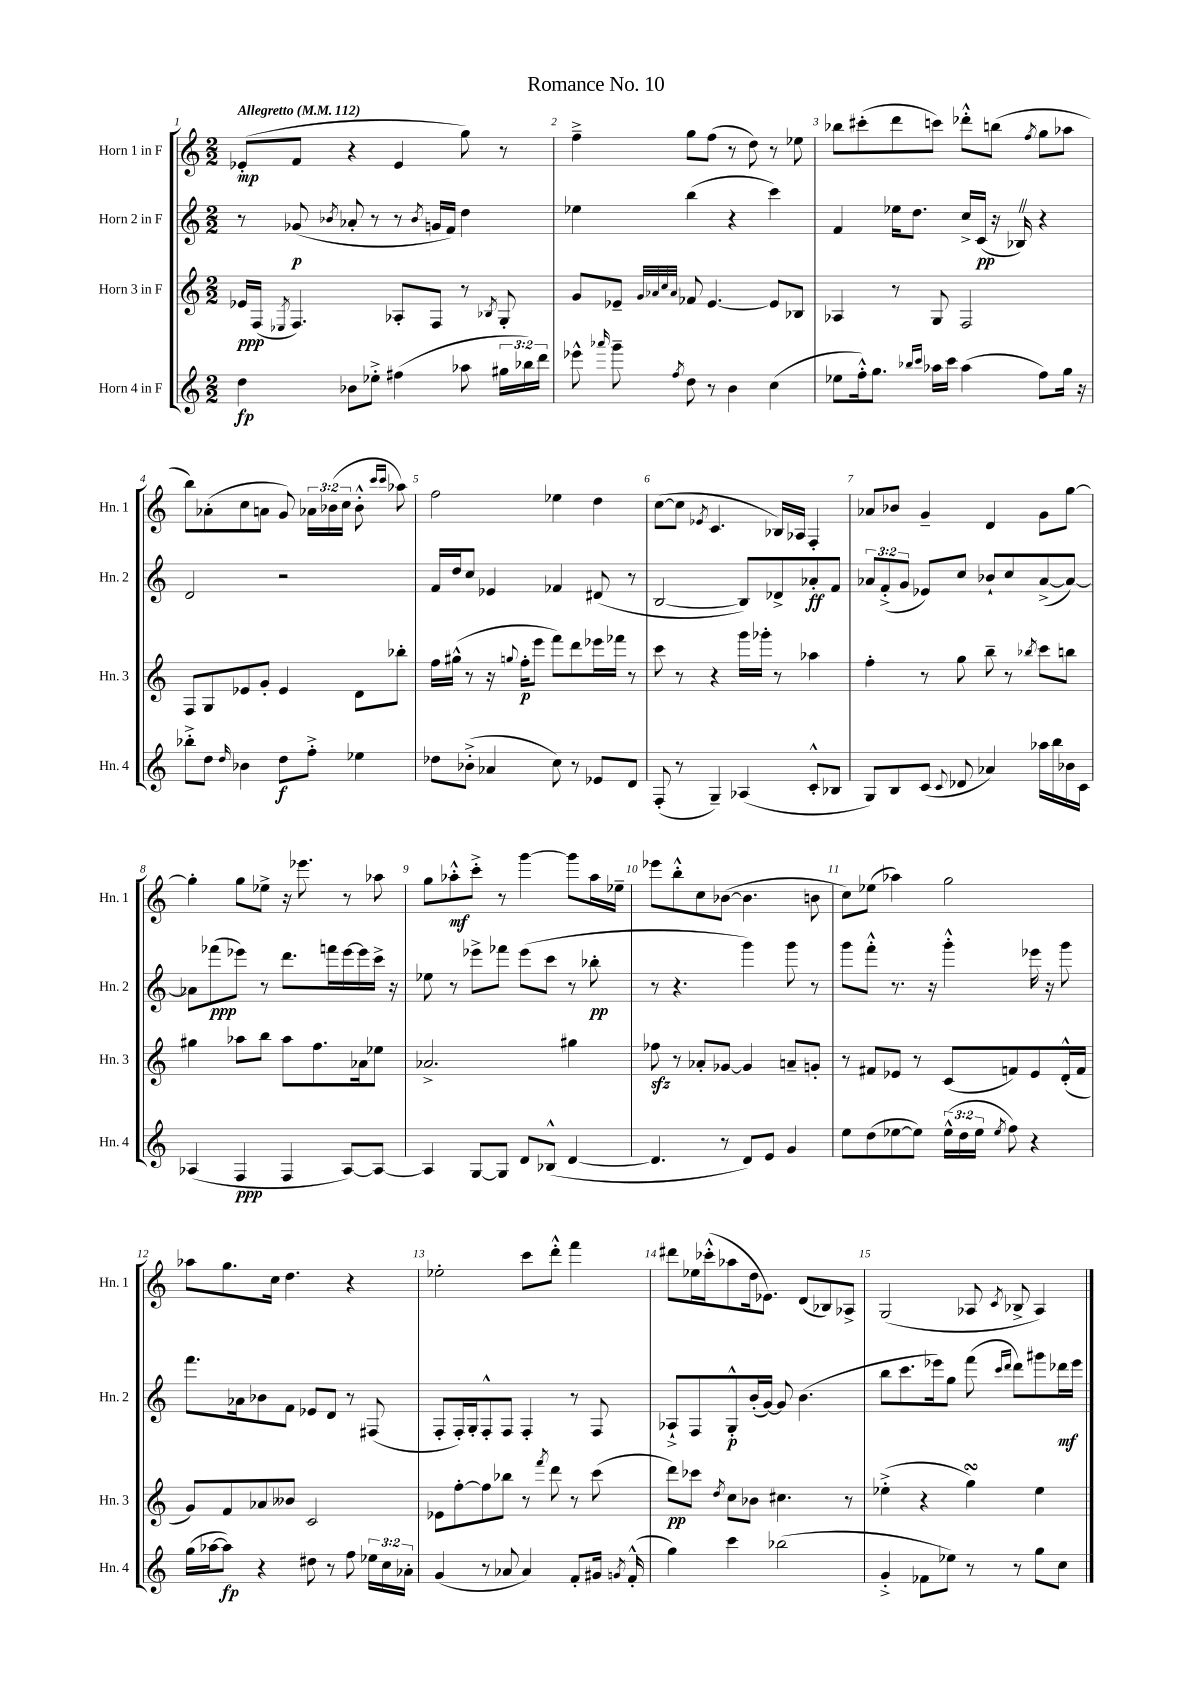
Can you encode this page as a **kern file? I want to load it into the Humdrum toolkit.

**kern	**kern	**kern	**kern
*staff4	*staff3	*staff2	*staff1
*clefG2	*clefG2	*clefG2	*clefG2
*k[]	*k[]	*k[]	*k[]
*M2/2	*M2/2	*M2/2	*M2/2
*MM112	*MM112	*MM112	*MM112
4dd	16e-	8r	(8e-'
.	(16F	.	.
.	8qE-	.	.
.	4.F)	(8g-	8f
.	.	8qb-	.
8b-	.	8a-'	4r
8ee-'^	.	8r	.
(4ff#	8A-'	8r	4e-
.	.	8qb-	.
.	8F	16g	.
.	.	16f)	.
8aa-	8r	4dd	8gg)
.	8qB-	.	.
24gg#	8G'	.	8r
24bb-)	.	.	.
24ddd	.	.	.
=	=	=	=
8eee-^^	8g	4ee-	4ff~^
16qqaaa-	.	.	.
8ggg~	8e-~	.	.
.	32qqg	.	.
.	32qqa-	.	.
.	32qqcc	.	.
8qff	32qqa-	.	.
8dd	8f-	(4bb	8gg
8r	[4.e-	.	(8ff
4b	.	4r	8r
.	.	.	8dd)
(4cc	8e-]	4ccc)	8r
.	8B-	.	8ee-
=	=	=	=
8ee-	4A-	4f	8bb-
16ff'^^)	.	.	(8ccc#'
8.gg	.	.	.
.	8r	16ee-	8ddd
.	.	8.dd	.
16qqbb-	.	.	.
16qqccc	.	.	.
16aa-	8G	.	8ccc)
16ccc	.	.	.
(4aa-	2F	16cc^	8ddd-'^^
.	.	(16c	.
.	.	16r	(8bb
.	.	16B-)	.
.	.	.	8qff
8ff)	.	4r	8gg
16gg	.	.	8aa-
16r	.	.	.
=	=	=	=
8bb-'^	8F	2d	8bb)
8dd	8G	.	(8a-'
16qqdd	.	.	.
4b-	8e-	.	8cc
.	8g'	.	8a
8dd	4e-	2r	8g)
8ff'^	.	.	24a-
.	.	.	(24b-
.	.	.	24cc
4ee-	8d	.	8b-'^^
.	.	.	16qqccc
.	.	.	16qqccc
.	8bb-'	.	8aa-)
=	=	=	=
8dd-	16ff	16f	2ff
.	(16gg#^^	16dd	.
(8b-'^	8r	8cc	.
4a-	16r	4e-	.
.	8qqgg	.	.
.	16ff'	.	.
.	8eee	.	.
8cc)	8fff)	4f-	4ee-
8r	8ddd	.	.
8e-	16eee-	(8d#	4dd
.	16fff-	.	.
8d	8r	8r	.
=	=	=	=
(8F'	8ccc	[2B	([8cc
8r	8r	.	8cc]
.	.	.	8qe-
4G~)	4r	.	4.c
(4A-	16ggg	8B])	.
.	16ggg-'	.	.
.	8r	8d-^	16B-)
.	.	.	16A-
8c'^^	4aa-	8a-'	4F'
8B-	.	8f	.
=	=	=	=
8G)	4ff'	12a-	8a-
.	.	(12f'^	.
8B	.	.	8b-
.	.	12g	.
(8c	8r	8e-)	4g~
8qqc	.	.	.
8d-	8gg	8cc	.
4a-)	8bb~	8b-`	4d
.	8r	8cc	.
.	8qbb-	.	.
16aa-	8ccc	([8a-^	8g
16bb	.	.	.
16b-	8bb	8a-_)	[8gg
16c	.	.	.
=	=	=	=
(4A-	4gg#	8a-]	4gg']
.	.	(8fff-	.
4F	8aa-	8eee-)	8gg
.	8bb	8r	8ee-^
4F	8aa-	8.ddd	16r
.	.	.	8.eee-
.	8.ff	.	.
.	.	16fff	.
[8A-)	.	[16eee-	8r
.	16a-	16eee-]	.
8A-_	8ee-	16ccc^	8aa-
.	.	16r	.
=	=	=	=
4A-]	2.a-^	8ee-	8gg
.	.	8r	8aa-'^^
[8G	.	8eee-^	8ccc'^
8G]	.	8fff-	8r
8d	.	(8eee-	[4ggg
(8B-^^	.	8ccc	.
[4d	4gg#	8r	8ggg]
.	.	8bb-'	16aa-
.	.	.	16ee-~
=	=	=	=
4.d]	8ff-	8r	8eee-
.	8r	4.r	8bb'^^
.	8a-'	.	8cc
8r	[8g-	.	([8b-
8d)	4g-]	4ggg)	4.b-]
8e	.	.	.
4g	8a~	8ggg	.
.	8g'	8r	8b
=	=	=	=
8ee	8r	8ggg	8cc)
(8dd	8f#	8fff'^^	(8ee-
[8ee-	8e-	8.r	4aa-)
8ee-])	8r	.	.
.	.	16r	.
(24ee-^^	(8c	4ggg'^^	2gg
24dd	.	.	.
24ee-	.	.	.
8qee-	.	.	.
8ff)	8f)	.	.
4r	8e-	16eee-	.
.	.	16r	.
.	(16d'^^	8ggg	.
.	16f	.	.
=	=	=	=
(16gg	8g)	8.fff	8aa-
[16aa-	.	.	.
8aa-])	8f	.	8.gg
.	.	16a-	.
4r	8a-	8b-	.
.	.	.	16cc
.	8b--	8f	4.dd
8dd#	2c	8e-	.
8r	.	8d	.
8ff	.	8r	4r
24ee-	.	(8F#	.
24cc	.	.	.
24a-'	.	.	.
=	=	=	=
(4g	8e-	8F'	2ee-'
.	[8ff'	16F')	.
.	.	16G'	.
8r	8ff]	8F'^^	.
8a-	8bb-	8F	.
4a-)	8r	4F'	8ccc
.	8qfff	.	.
.	8ddd	.	8ddd'^^
8f'	8r	8r	4fff
16g#	(8ccc	8F	.
8qg	.	.	.
(16f'^^	.	.	.
=	=	=	=
4gg)	8ddd)	8A-`^	8ddd#
.	8ccc-	8F	16ee-
.	.	.	(16ccc-'^^
.	8qdd	.	.
4ccc	8cc	8G'^^	8aa-
.	8b-	(16b'	16dd
.	.	[16g)	8.e-)
(2bb-	4.cc#	8g]	.
.	.	(4.b	(8d
.	.	.	8B-)
.	8r	.	8A-^
=	=	=	=
4g'^	(4ee-'^	8bb	(2G
.	.	8.ccc	.
8f-	4r	.	.
.	.	16eee-)	.
8ee-)	.	8gg	.
8r	4gg)	(8fff	8A-
.	.	16qqccc	.
.	.	16qqddd	8qc
8r	.	8ddd)	8B-^
8gg	4ee-	8ggg#	4A-)
8cc	.	16ddd-	.
.	.	16eee-	.
==	==	==	==
*-	*-	*-	*-
